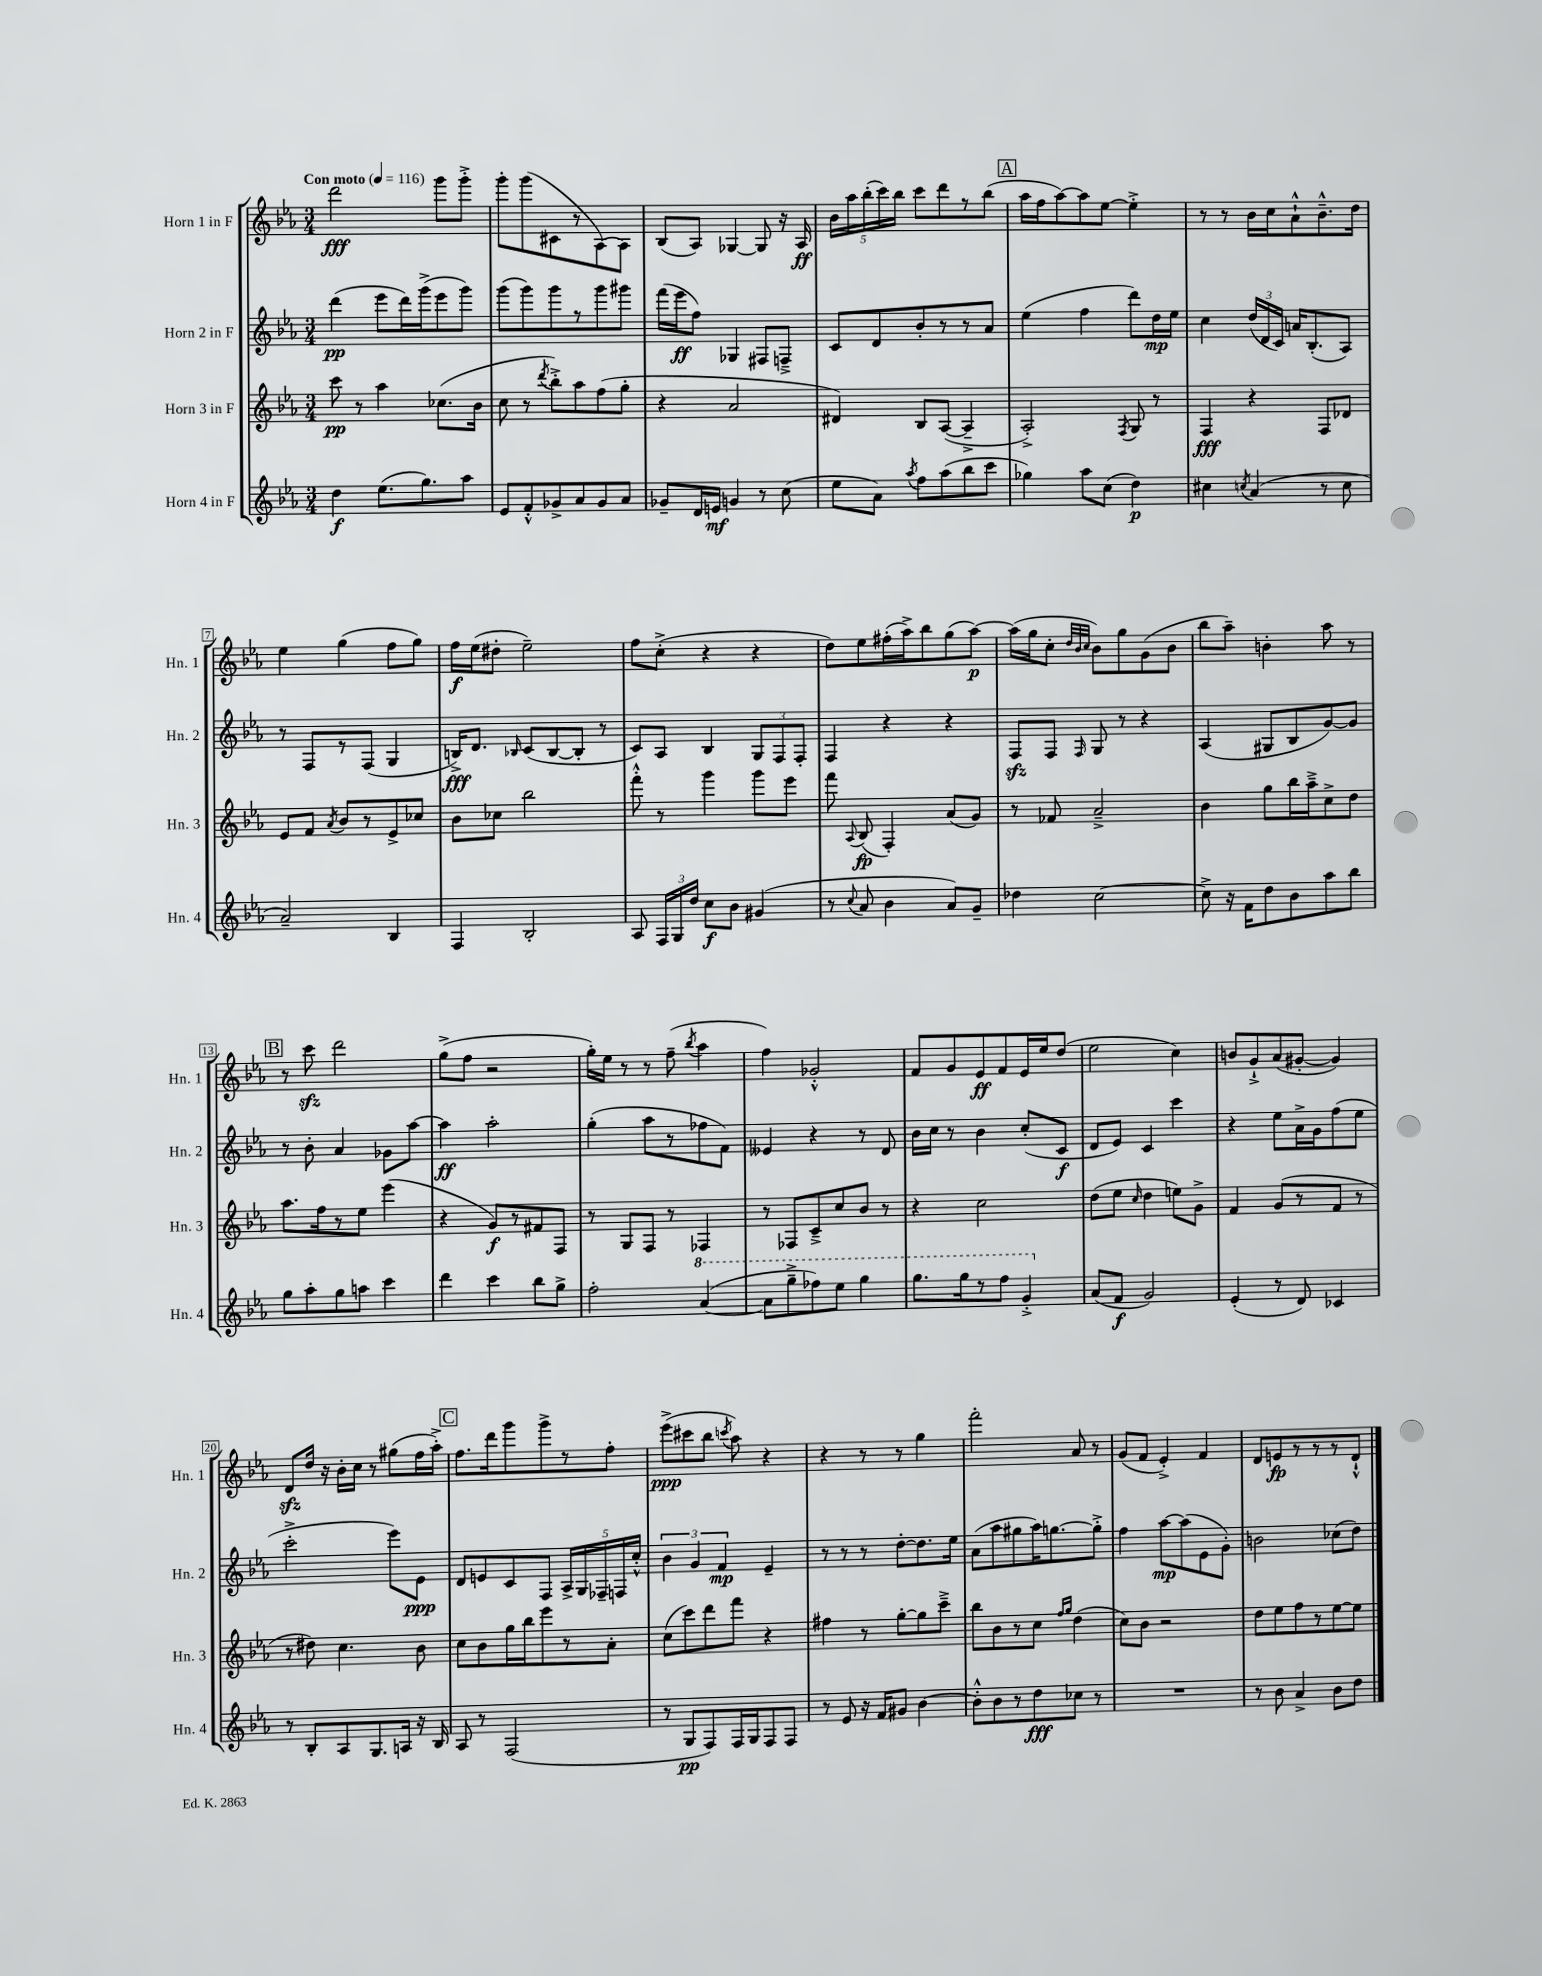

**kern	**kern	**kern	**kern
*staff4	*staff3	*staff2	*staff1
*clefG2	*clefG2	*clefG2	*clefG2
*k[b-e-a-]	*k[b-e-a-]	*k[b-e-a-]	*k[b-e-a-]
*M3/4	*M3/4	*M3/4	*M3/4
*MM116	*MM116	*MM116	*MM116
4dd\	8ccc\	(4ddd\	2ddd\
.	8r	.	.
(8.ee-\L	4aa-\	8eee-\L	.
.	.	16ddd\L)	.
8.gg\)	.	(16ggg^\J	.
.	(8.cc-\L	8eee-\	8ggg\L
8aa-\J	.	8ggg\J)	8ggg'^\J
.	16b-\Jk	.	.
=	=	=	=
8e-/L	8cc\	(8ggg\L	8ggg'\L
8f'^^/	8r	8ggg\)	(8ggg\
.	8qddd/	.	.
8g-^/	8bb-'^\L)	8ggg\	8c#\
8a-/	8aa-\	8r	8r
8g-/	(8ff\	8ggg\	[8A-\)
8a-/J	8gg'\J	8ggg#\J	8A-\]J
=	=	=	=
8g-~/L	4r	(16fff\LL	(8B-/L
.	.	16eee-\J	.
16d/L	.	8ff\J)	8A-/J)
16e/JJ	.	.	.
4g/	2a-/	4G-/	[4G-/
8r	.	8F#/L	8G-/]
(8cc\	.	8F~^/J	16r
.	.	.	16A-/
=	=	=	=
8ee-\L	4d#/)	8c/L	20b-\LL
.	.	.	20aa-\
.	.	.	(20bb-'\
8a-\J)	.	8d/	.
.	.	.	20ccc\)
.	.	.	20bb-\JJ
8qaa-/	.	.	.
8ff\L	8B-/L	8b-'/	8ccc\L
(8aa-\	([8A-/J	8r	8ddd\
8bb-\	4A-~^/]	8r	8r
8ccc\J	.	8a-/J	(8bb-\J
=	=	=	=
4gg-\)	2A-'^/)	(4ee-\	16aa-\LL
.	.	.	16ff\J
.	.	.	[8aa-\)
8aa-\L	.	4ff\	8aa-\]
(8cc\J	.	.	[8ee-\J
.	8qF/	.	.
4dd\)	8G/	8ddd\L)	4ee-'^\]
.	8r	16dd\L	.
.	.	16ee-\JJ	.
=	=	=	=
4cc#\	4F/	4cc\	8r
.	.	.	8r
8qcc/	.	.	.
(4a-/	4r	(24dd/LL	16b-\LL
.	.	24d/	.
.	.	.	16cc\J
.	.	24c/JJ)	.
.	.	16a/LK	8a-`^^\
.	.	(8.B-'/	.
8r	8F/L	.	8.b-~^^\
8cc\	8d-/J	8A-/J)	.
.	.	.	16dd\Jk
=	=	=	=
2a-~/)	8e-/L	8r	4ee-\
.	8f/J	8F/L	.
.	8qa-/	.	.
.	8b-/L	8r	(4gg\
.	8r	(8F/J	.
4B-/	8e-^/	4G/	8ff\L
.	8cc-/J	.	8gg\J)
=	=	=	=
4F/	8b-\L	16B^/LK)	16ff\LL
.	.	8.d/J	(16ee-\J
.	8cc-\J	.	8dd#'\J
.	.	16qqB-/	.
2B-'/	2bb-\	(8c/L	2ee-~\)
.	.	[8B-/	.
.	.	8B-'/]J	.
.	.	8r	.
=	=	=	=
8A-/	8fff'^^\	8c/L)	8ff\L
24F/LL	8r	8A-/J	(8cc'^\J
24G/	.	.	.
24dd/JJ	.	.	.
8cc\L	4ggg\	4B-/	4r
8b-\J	.	.	.
(4g#/	8ggg\L	12G/L	4r
.	.	12F/	.
.	8eee-\J	.	.
.	.	12F'/J	.
=	=	=	=
8r	8fff\	4F/	8dd\L)
8qqcc/	8qqA-/	.	.
8a-/	(8B-/	.	8ee-\
4b-\	4F'/)	4r	(16ff#'\L
.	.	.	16aa-^\J)
.	.	.	8bb-\
8a-/L)	(8a-/L	4r	(8gg\
8g~/J	8g/J)	.	[8aa-\J)
=	=	=	=
4dd-\	8r	8F/L	(16aa-\]LL
.	.	.	16gg\J
.	8f-/	8F/J	8cc'\J
.	.	.	32qqdd/LLL
.	.	.	32qqb-/
.	.	16qqF/	32qqcc/JJJ
[2cc\	2a-~^/	8G/	8b-\L)
.	.	8r	8gg\
.	.	4r	(8g\
.	.	.	8b-\J
=	=	=	=
8cc^\]	4b-\	(4A-/	8bb-\L
16r	.	.	8aa-~\J)
16f\LK	.	.	.
8dd\	8gg\L	8G#/L	4b'\
8b-\	16bb-\L	8B-/	.
.	16aa-~^\J	.	.
8aa-\	8cc^\	[8g/)	8aa-\
8bb-\J	8dd\J	8g/]J	8r
=	=	=	=
8gg\L	8.aa-\L	8r	8r
8aa-'\	.	8b-'\	8ccc\
.	16ff\k	.	.
8gg\	8r	4a-/	2ddd\
8aa\J	8ee-\J	.	.
4ccc\	(4eee-\	8g-\L	.
.	.	[8aa-\J	.
=	=	=	=
4ddd\	4r	4aa-\]	(8gg^\L
.	.	.	8ff\J
4ccc\	8g/L)	2aa-'\	2r
.	8r	.	.
8bb-\L	8f#/	.	.
8gg^\J	8F/J	.	.
=	=	=	=
2ff'\	8r	(4gg'\	16gg'\LL)
.	.	.	16ee-\JJ
.	8G/L	.	8r
.	8F/J	8aa-\L	8r
.	8r	8r	(8ff~\
.	.	.	8qbb-/
([4aa-/	4F-/	8ff-\	4aa-\
.	.	8f\J)	.
=	=	=	=
8aa-\]L	8r	4e--/	4ff\)
8ggg~^\	8F-/L	.	.
8fff-\)	8c~^/	4r	2g-'^^/
8eee-\J	8cc/	.	.
4ggg\	8b-/J	8r	.
.	8r	8d/	.
=	=	=	=
8.ggg\L	4r	16b-\LL	8f/L
.	.	16cc\JJ	.
.	.	8r	8g/
16ggg\k	.	.	.
8r	2cc\	4b-\	8e-/
8fff\J	.	.	8f/
4gg'^/	.	(8cc'/L	16e-/L
.	.	.	16ee-/J
.	.	8c/J	(8dd/J
=	=	=	=
(8a-/L	(8dd\L	8d/L	2ee-\
8f/J	8ee-\J	8e-/J)	.
.	16qqcc/	.	.
2g/)	4dd\	4c/	.
.	8ee\L)	4ccc\	4cc\)
.	8g^\J	.	.
=	=	=	=
(4e-'/	4f/	4r	8b/L
.	.	.	8g`^/
8r	(8g/L	8ee-\L	(8a-/
8d/)	8r	16a-^\L	[8g#'/J
.	.	16g\J	.
4c-/	8f/J	(8ff\	4g#/])
.	8r	8ee-\J	.
=	=	=	=
8r	8r	2ccc'^\	8d/L
8B-'/L	8dd#\)	.	16dd/Jk
.	.	.	16r
8A-/	4.cc\	.	16b-'\LL
.	.	.	16cc\JJ
8.G/	.	.	8r
.	.	8eee-\L)	(8gg#\L
16A/Jk	.	.	.
16r	8b-\	8e-\J	16ff\L
16B-/	.	.	16aa-'^\JJ)
=	=	=	=
8A-/	8cc\L	8d/L	8.ff\L
8r	8b-\	8e/	.
.	.	.	16ddd\k
(2F/	16gg\L	8c/	8ggg\
.	16bb-\J	.	.
.	8eee-\	8F/J	8ggg^\
.	8r	20A-^/LL	8r
.	.	20G/	.
.	.	20F-~/	.
.	8a-'\J	.	8ff'\J
.	.	20F/	.
.	.	20cc'^^/JJ	.
=	=	=	=
8r	(8cc\L	6b-\	(8eee-^\L
8G/L	8ccc\)	.	8ccc#\
.	.	6g/	.
8F/)	8ddd\	.	8bb-\J
.	.	6f/	.
.	.	.	8qccc/
16F/L	8fff\J	.	8aa-\)
16G/J	.	.	.
8F/	4r	4e-~/	4r
8F/J	.	.	.
=	=	=	=
8r	4ff#\	8r	4r
8e-/	.	8r	.
16r	8r	8r	8r
16f/LK	.	.	.
8g#/J	[8gg'\L	[8dd'\L	8r
[4b-\	8gg\]	8.dd\]	4gg\
.	8ccc~^\J	.	.
.	.	16ee-\Jk	.
=	=	=	=
8b-'^^\]L	8bb-\L	(8a-\L	2fff'\
8b-\	8b-\	8aa-\	.
8r	8r	8gg#\	.
8dd\	8cc\J	16aa-\K)	.
.	.	[8.gg\	.
.	16qqff/LL	.	.
.	16qqgg/JJ	.	.
8cc-\J	(4dd\	.	8a-/
8r	.	8gg'^\]J	8r
=	=	=	=
2.r	8cc\L)	4ff\	(8g/L
.	8b-\J	.	8f/J
.	2r	[8aa-\L	4e-'^/)
.	.	(8aa-\]	.
.	.	8e-\	4f/
.	.	8g'\J)	.
=	=	=	=
8r	8dd\L	2b\	8d/L
8b-\	8ee-\	.	8e/
4a-^/	8ff\	.	8r
.	8r	.	8r
8b-\L	[8ee-\	(8cc-\L	8r
8dd\J	8ee-\]J	8dd\J)	8d`^^/J
==	==	==	==
*-	*-	*-	*-
